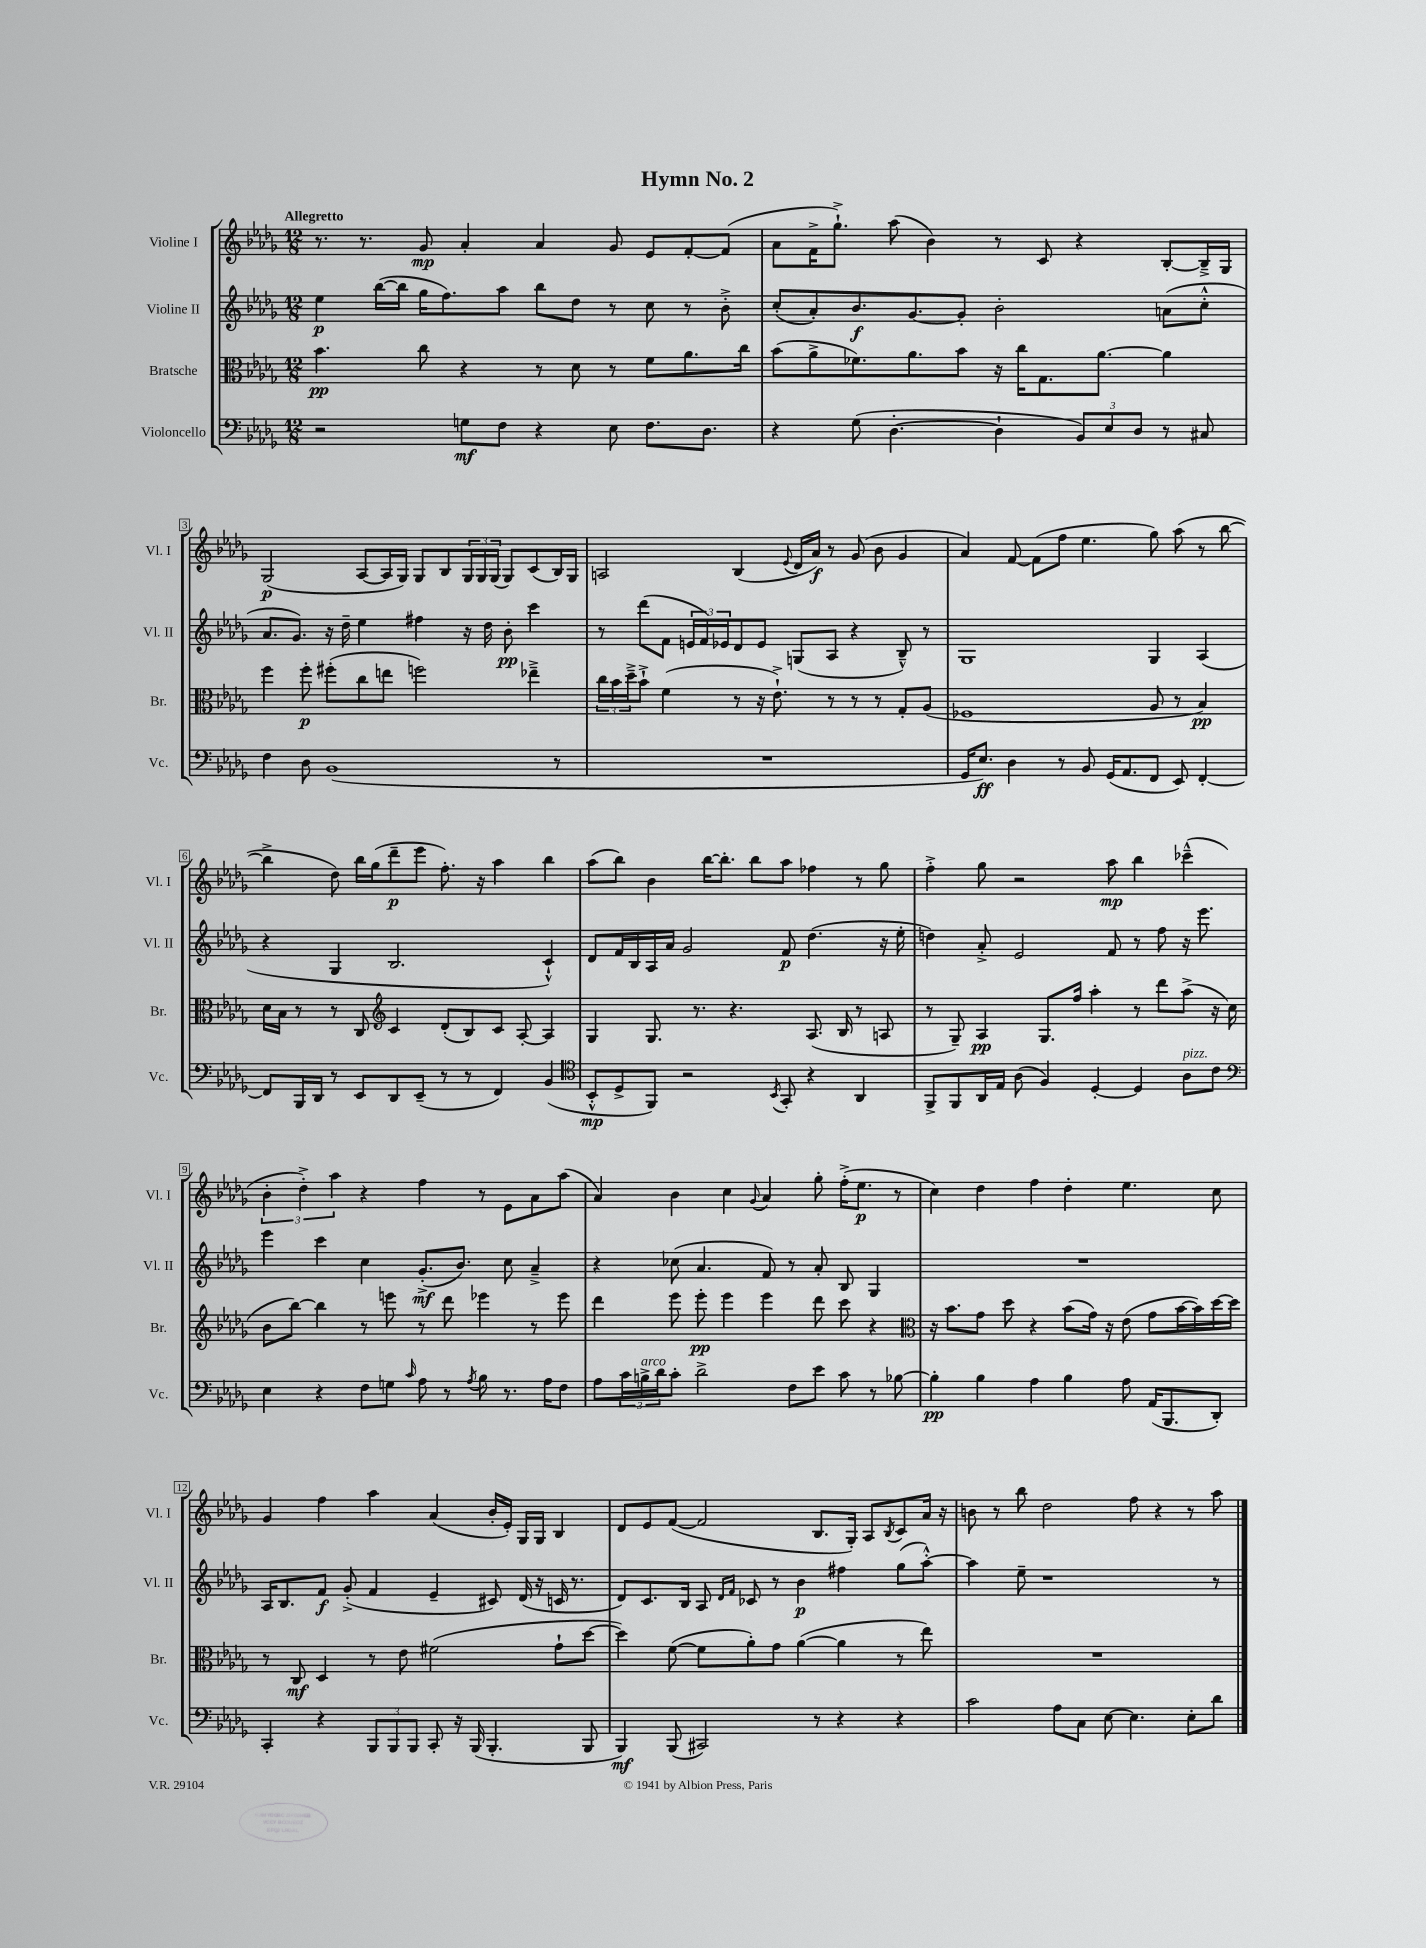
\header { title = "Hymn No. 2" }
<<
\new StaffGroup <<
\new Staff = "s0" \with { instrumentName = "Violine I" shortInstrumentName = "Vl. I" } {
    \clef treble \key des \major \numericTimeSignature \time 12/8 \tempo "Allegretto"
    r8. r8. ges'8\mp aes'4-. aes'4 ges'8 ees'8 f'8~-. f'8( |
    aes'8 f'16-> ges''8.-!->) aes''8( bes'4) r8 c'8 r4 bes8~-. bes16---> ges16 |
    ges2\p( aes8~ aes16 ges16) ges8 bes8 \tuplet 3/2 { ges16 ges16 ges16( } ges8) c'8( bes16) ges16 |
    a2 bes4( \appoggiatura { ees'8 } des'16 aes'16\f) r8 ges'8( bes'8 ges'4 |
    aes'4) f'8~ f'8( f''8 ees''4. ges''8) aes''8( r8 bes''8~ |
    bes''4-> des''8) bes''16 ges''16( des'''8--\p ees'''8 f''8.-.) r16 aes''4 bes''4 |
    aes''8( bes''8) bes'4 bes''16~ bes''8.-. bes''8 aes''8 fes''4 r8 ges''8 |
    f''4-.-> ges''8 r2 aes''8\mp bes''4 ces'''4---^( |
    \tuplet 3/2 { bes'4-. des''4-.->) aes''4 } r4 f''4 r8 ees'8 aes'8 aes''8( |
    aes'4) bes'4 c''4 \appoggiatura { ges'8 } aes'4 ges''8-. f''16-.->( ees''8.\p r8 |
    c''4) des''4 f''4 des''4-. ees''4. c''8 |
    ges'4 f''4 aes''4 aes'4( bes'16-. ees'16-.) ges16 ges16 bes4 |
    des'8 ees'8 f'8~( f'2 bes8. ges16-.) aes8 \acciaccatura { bes8 } c'8 aes'16 r16 |
    b'8 r8 bes''8 des''2 f''8 r4 r8 aes''8 \bar "|." |
}
\new Staff = "s1" \with { instrumentName = "Violine II" shortInstrumentName = "Vl. II" } {
    \clef treble \key des \major \numericTimeSignature \time 12/8
    ees''4\p bes''16~( bes''16 ges''16 f''8.) aes''8 bes''8 des''8 r8 c''8 r8 bes'8-.-> |
    c''8-.( aes'8-.) bes'8.\f ges'8.~ ges'8-. bes'2-. a'8( c''8-.-^ |
    aes'8. ges'8.) r16 des''16-- ees''4 fis''4 r16 des''16 bes'8-.\pp c'''4 |
    r8 des'''8( f'8 \tuplet 3/2 { e'16 f'16) ees'16 } des'8 ees'8 g8( aes8 r4 bes8---^) r8 |
    ges1 ges4 aes4( |
    r4 ges4 bes2. c'4-!-^) |
    des'8 f'16 bes16 aes16 aes'16 ges'2 f'8\p des''4.( r16 ees''16-. |
    d''4) aes'8-.-> ees'2 f'8 r8 f''8 r16 ees'''8. |
    ees'''4 c'''4 c''4 ges'8.-.->\mf( bes'8.) c''8 aes'4---> |
    r4 ces''8( aes'4. f'8) r8 aes'8-. bes8 ges4 |
    R1. |
    aes16 bes8. f'8\f ges'8-.->( f'4 ees'4-- cis'8) des'16( r16 c'16 r8. |
    des'8) c'8. bes16 aes8 \grace { des'16 f'16 } ces'8 r8 bes'4\p fis''4 ges''8( aes''8~-.-^) |
    aes''4 ees''8-- r1 r8 \bar "|." |
}
\new Staff = "s2" \with { instrumentName = "Bratsche" shortInstrumentName = "Br." } {
    \clef alto \key des \major \numericTimeSignature \time 12/8
    bes'4.\pp c''8 r4 r8 des'8 r8 f'8 aes'8. c''16 |
    bes'8( aes'8-> fes'8.) aes'8. bes'8 r16 c''16 ges8. aes'8.~ aes'4 |
    f''4 f''8-.\p fis''8-.( c''8 e''8 f''2) ees''4---> |
    \tuplet 3/2 { c''16 bes'16 des''16---> } bes'8-!-> f'4( r8 r16 ees'8.-!->) r8 r8 r8 ges8-. aes8( |
    fes1 aes8 r8 bes4\pp) |
    des'16 bes16 r8 r8 c8 \clef treble c'4 des'8-.( bes8) c'8 aes8~-. aes4 |
    ges4 ges8. r8. r4. aes8.( bes16 r8 a8 |
    r8 ges8--) aes4\pp ges8. f''16 aes''4-. r8 des'''8 aes''8->( r16 c''16 |
    bes'8 bes''8~) bes''4 r8 e'''8 r8 des'''8 ees'''4 r8 ees'''8 |
    des'''4 ees'''8 ees'''8-.\pp ees'''4 ees'''4 des'''8 c'''8 r4 |
    \clef alto r16 bes'8. ges'8 des''8 r4 bes'8( ges'16) r16 ees'8( ges'8 bes'16~ bes'16) des''16~ des''16 |
    r8 c8\mf des4 r8 ees'8 fis'2( ges'8-! des''8~ |
    des''4) f'8~( f'8 aes'8-.) ges'8 aes'4~( aes'4 r8 ees''8) |
    R1. \bar "|." |
}
\new Staff = "s3" \with { instrumentName = "Violoncello" shortInstrumentName = "Vc." } {
    \clef bass \key des \major \numericTimeSignature \time 12/8
    r2 g8\mf f8 r4 ees8 f8. des8. |
    r4 ges8( des4.~-. des4-! \tuplet 3/2 { bes,8) ees8 des8 } r8 cis8 |
    f4 des8 bes,1( r8 |
    R1. |
    ges,16 ees8.\ff) des4 r8 bes,8 ges,16( aes,8. f,8 ees,8) f,4~-. |
    f,8 bes,,16 des,16 r8 ees,8 des,8 ees,8--( r8 r8 f,4) bes,4( |
    \clef tenor bes,8-.-^\mp des8-> f,8) r2 \acciaccatura { bes,8 } ges,8-. r4 aes,4 |
    f,8-> f,8 aes,16 ees16 aes8( f4) des4~-. des4 aes8^\markup { \italic "pizz." } c'8 |
    \clef bass ees4 r4 f8 g8 \grace { c'16 } aes8 r8 \acciaccatura { aes8 } bes8 r8. aes16 f8 |
    aes8 \tuplet 3/2 { c'16 b16->^\markup { \italic "arco" } des'16 } c'8-. des'2-> f8 ees'8 c'8 r8 bes8~ |
    bes4-.\pp bes4 aes4 bes4 aes8 aes,16( bes,,8. des,8-.) |
    c,4-. r4 \tuplet 3/2 { bes,,8 bes,,8 bes,,8 } c,8-. r16 bes,,16( bes,,4.-. bes,,8 |
    bes,,4\mf) bes,,8( cis,2) r8 r4 r4 |
    c'2 aes8 c8 ees8~ ees4. ees8-. des'8 \bar "|." |
}
>>
>>
\layout { \context { \Score \override BarNumber.stencil = #(make-stencil-boxer 0.1 0.3 ly:text-interface::print) } }
